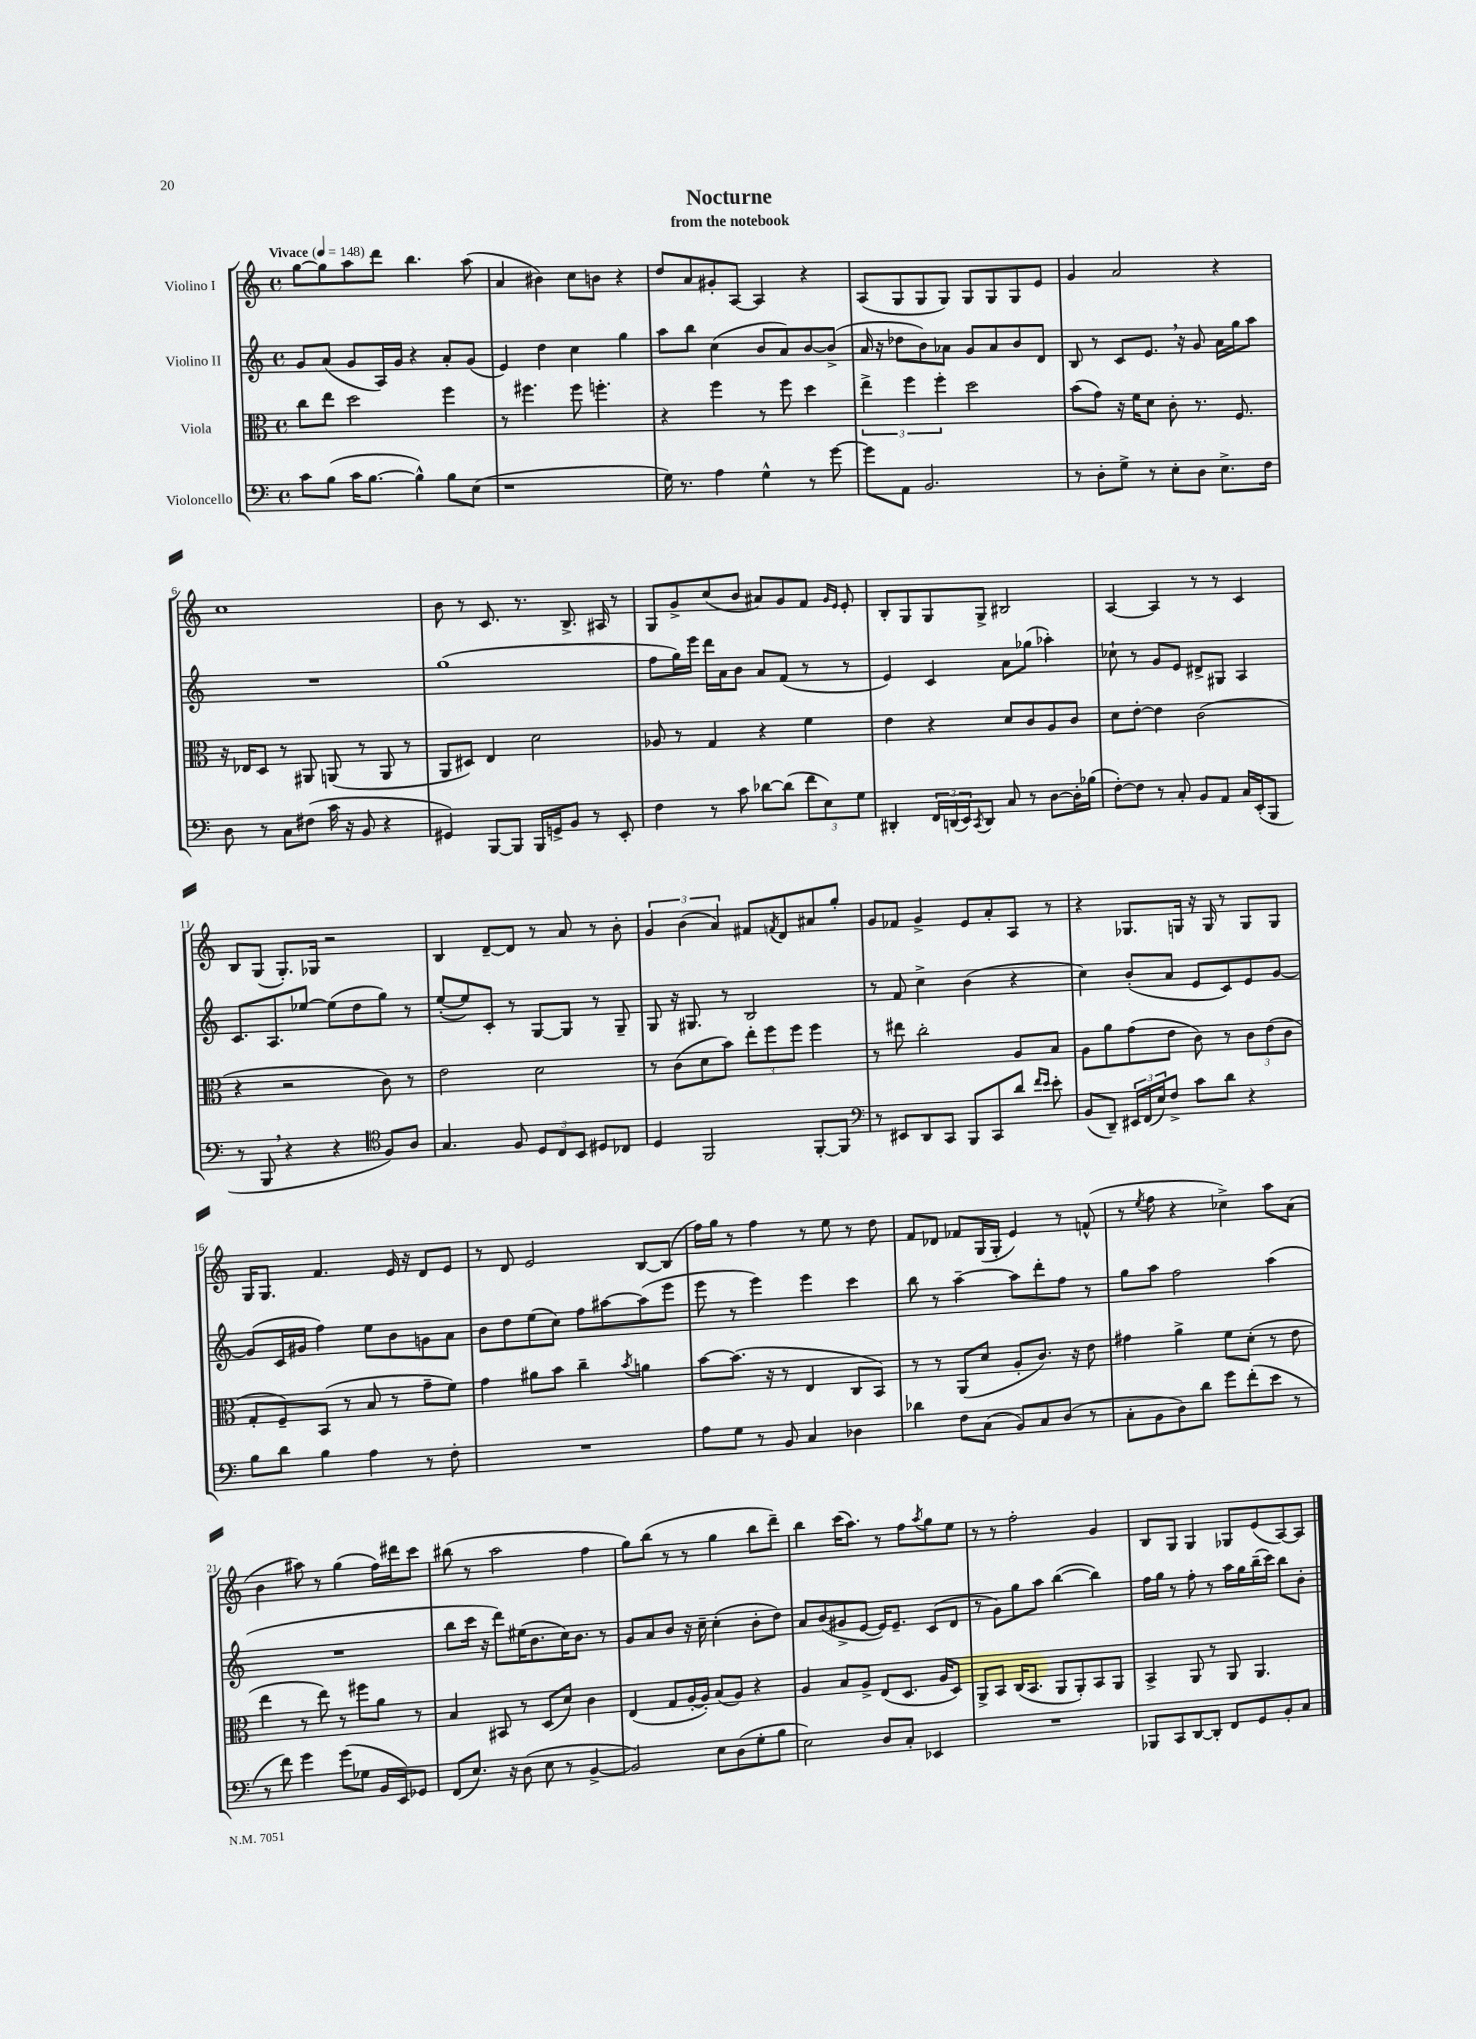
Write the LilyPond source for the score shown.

\header { title = "Nocturne" subtitle = "from the notebook" }
<<
\new StaffGroup <<
\new Staff = "s0" \with { instrumentName = "Violino I" } {
    \clef treble \key c \major \defaultTimeSignature \time 4/4 \tempo "Vivace" 4 = 148
    g''8~ g''8 a''8 d'''8 b''4. a''8( |
    a'4 bis'4) c''8 b'8 r4 |
    d''8 a'8 gis'8-. a8~ a4 r4 |
    a8( g8 g8 g8) g8 g8 g8 e'8 |
    g'4 a'2 r4 |
    c''1 |
    b'8 r8 c'8. r8. b8.-> ais16 r8 |
    g8 g'8-> c''8( b'8 ais'8) g'8 f'8 \grace { g'16 e'16 } e'8-. |
    b8-. g8 g8 g8-> bis2 |
    a4~ a4 r8 r8 c'4 |
    b8 g8( g8.-.) ges16 r2 |
    b4 d'8~-- d'8 r8 a'8 r8 b'8-. |
    \tuplet 3/2 { g'4 b'4( a'4) } fis'8 \acciaccatura { f'8 } d'8 ais'8 g''8-. |
    g'8 fes'8 g'4-> e'8 a'8-. a8 r8 |
    r4 ges8. g16 r16 g16 r8 g8 g8 |
    g16 g8. f'4. e'16 r16 d'8 e'8 |
    r8 d'8 e'2 b8~ b8( |
    f''16) g''16 r8 f''4 r8 e''8 r8 d''8 |
    f'8 des'8 fes'8 g16( g16-. e'4) r8 f'8-^( |
    r8 \acciaccatura { e''8 } f''8 r4 ces''4->) a''8 a'8( |
    b'4 ais''8) r8 g''4( f''16) dis'''16 c'''8 |
    bis''8( r8 a''2 f''4 |
    g''8) b''8( r8 r8 g''4 b''8 d'''8--) |
    b''4 c'''16( a''8.) r8 f''8 \acciaccatura { a''8 } g''8 e''8 |
    r8 r8 f''2-. g'4 |
    b8 g8 g4 ges8 e'8( a8~) a8 \bar "|." |
}
\new Staff = "s1" \with { instrumentName = "Violino II" } {
    \clef treble \key c \major \defaultTimeSignature \time 4/4
    g'8 a'8( g'8 a16) g'16 r4 a'8-. g'8( |
    e'4) d''4 c''4 g''4 |
    a''8 b''8 c''4( b'8 a'8) b'8~ b'8->( |
    a'16 r16 des''8 b'8) aes'8 g'8 aes'8 b'8 d'8 |
    b8 r8 c'8 e'8. \breathe r16 g'8 a'16 g''16 a''8 |
    R1 |
    g''1( |
    f''8 g''16) e'''16 d'''16 a'16 b'8 a'8 f'8( r8 r8 |
    e'4) c'4 a'8 ges''8( aes''4-.) |
    ces''8-! r8 g'8 e'8 dis'8-> gis8 a4 |
    c'8. a8. ees''8~ ees''8( d''8 g''8) r8 |
    e''8~-.( e''8) c'8-. r8 g8~ g8 r8 g8-- |
    g8 r16 gis8. r8 b2 |
    r8 f'8 c''4-> b'4( r4 |
    c''4) b'8-.( a'8 e'8 c'8) e'8 g'8~ |
    g'8( c'16 gis'16 f''4) e''8 b'8 g'8 a'8 |
    b'8 d''8 e''8( c''8) f''8 ais''8~ ais''8( e'''8 |
    e'''8 r8 e'''4) e'''4 c'''4 |
    b''8 r8 a''4~-- a''8 d'''8-. f''8 r8 |
    g''8 a''8 f''2 a''4( |
    R1 |
    b''8 c'''16 r16 d'''8) eis''16( b'8. c''16) b'8. r8 |
    g'8 a'8 b'8 r16 c''16-- c''4-.( b'8-. d''8) |
    a'8 b'8( gis'8-> e'8~ e'16) e'8.-- c'8( d'8 |
    r8 g'8) g''8 a''8 b''4~( b''4) |
    f''16 g''16 r8 f''8-. r8 a''16 g''16 b''16--( c'''16) b''8 b'8-. \bar "|." |
}
\new Staff = "s2" \with { instrumentName = "Viola" } {
    \clef alto \key c \major \defaultTimeSignature \time 4/4
    c''8 e''8 d''2 f''4 |
    r8 fis''4. fis''8 f''4.-. |
    r4 f''4 r8 f''8 d''4 |
    \tuplet 3/2 { e''4-> f''4 f''4-. } d''2 |
    b'8( g'8) r16 f'16 d'8 c'8-. r8. f8. |
    r16 ees16 d8 r8 ais,8 a,8( r8 a,8 r8 |
    a,8 dis8) e4 d'2 |
    aes8 r8 g4 r4 f'4 |
    e'4 r4 d'8 c'8 a8 c'8 |
    d'8 e'8~-. e'4 c'2( |
    r4 r2 c'8) r8 |
    e'2 d'2 |
    r8 c'8( d'8 b'8) \tuplet 3/2 { e''8-. f''8 f''8 } f''4 |
    r8 eis''8 c''2-. a8 b8 |
    a8 a'8 g'8( e'8 c'8) r8 \tuplet 3/2 { c'8 e'8( c'8 } |
    g8-. f8--) b,8( r8 b8 r8 g'8-- f'8) |
    g'4 ais'8 b'8 c''4-- \acciaccatura { b'8 } a'4 |
    b'8~ b'8.( r16 r8 e4 c8 b,8) |
    r8 r8 a,8( d'8 a8-. c'8.) r16 e'8 |
    gis'4 a'4-> f'8 d'8-.( r8 e'8 |
    e''4 r8 e''8) r8 fis''8 a'8 r8 |
    b4 bis,8 r8 d8( d'8) c'4 |
    e4( g8 a16~-. a16-.) b8( a8) r4 |
    a4 b8 a8-> e8( d8. a16 d8) |
    a,8-> b,8 c16( b,8. a,8 a,8-.) b,8 a,8 |
    b,4-> a,8 r8 a,8 a,4. \bar "|." |
}
\new Staff = "s3" \with { instrumentName = "Violoncello" } {
    \clef bass \key c \major \defaultTimeSignature \time 4/4
    c'8 b8( c'16 b8.~ b4-^) b8 e8( |
    r1 |
    g16) r8. a4 g4-^ r8 g'8~ |
    g'8 a,8 b,2. |
    r8 d8-. g8-> r8 e8-. d8 e8.-> f16 |
    d8 r8 c8 fis8( c'16 r16 b,8 r4 |
    gis,4) b,,8~ b,,8 b,,16 g,16-> b,8 r8 e,8-. |
    f4 r8 c'8 des'8~ des'8( \tuplet 3/2 { f'8 e8) g8 } |
    dis,4-. \tuplet 3/2 { f,16 d,16( e,16) } \acciaccatura { c,8 } d,8 c8 r8 d8~ d16-. bes16( |
    f8~-.) f8 r8 c8-. b,8 a,8 c16 e,16-.( b,,8 |
    r8 b,,8 \breathe r4 r4 \clef tenor f8) a8 |
    g4. f8 \tuplet 3/2 { d8 c8 b,8 } dis8 ces8 |
    d4 f,2 f,8~-. f,8 |
    \clef bass r8 eis,8 d,8 c,8 b,,8 c,8 d'8 \grace { f'16 e'16 } e'8-. |
    b,8( d,8--) \tuplet 3/2 { eis,16 f,16( e16) } f8-> c'8 d'8 r4 |
    b8 d'8 b4 a4 r8 f8-. |
    R1 |
    a8 g8 r8 b,8 c4 des4 |
    des'4 f8 c8( b,8) c8 d8( r8 |
    c8-. b,8 d8) d'8 g'8 f'8-.( e'8 r8 |
    r8 f'8) g'4 g'8( ges8 b,16 e,16) ges,8 |
    f,8( e8.) r16 d8( e8 r8 b,4~-> |
    b,2) e8 d8( g8-. b8 |
    e2) d8 c8-. ees,4 |
    R1 |
    bes,,8 c,8 d,8~ d,8-. f,8 g,8 b,8-. c8 \bar "|." |
}
>>
>>
